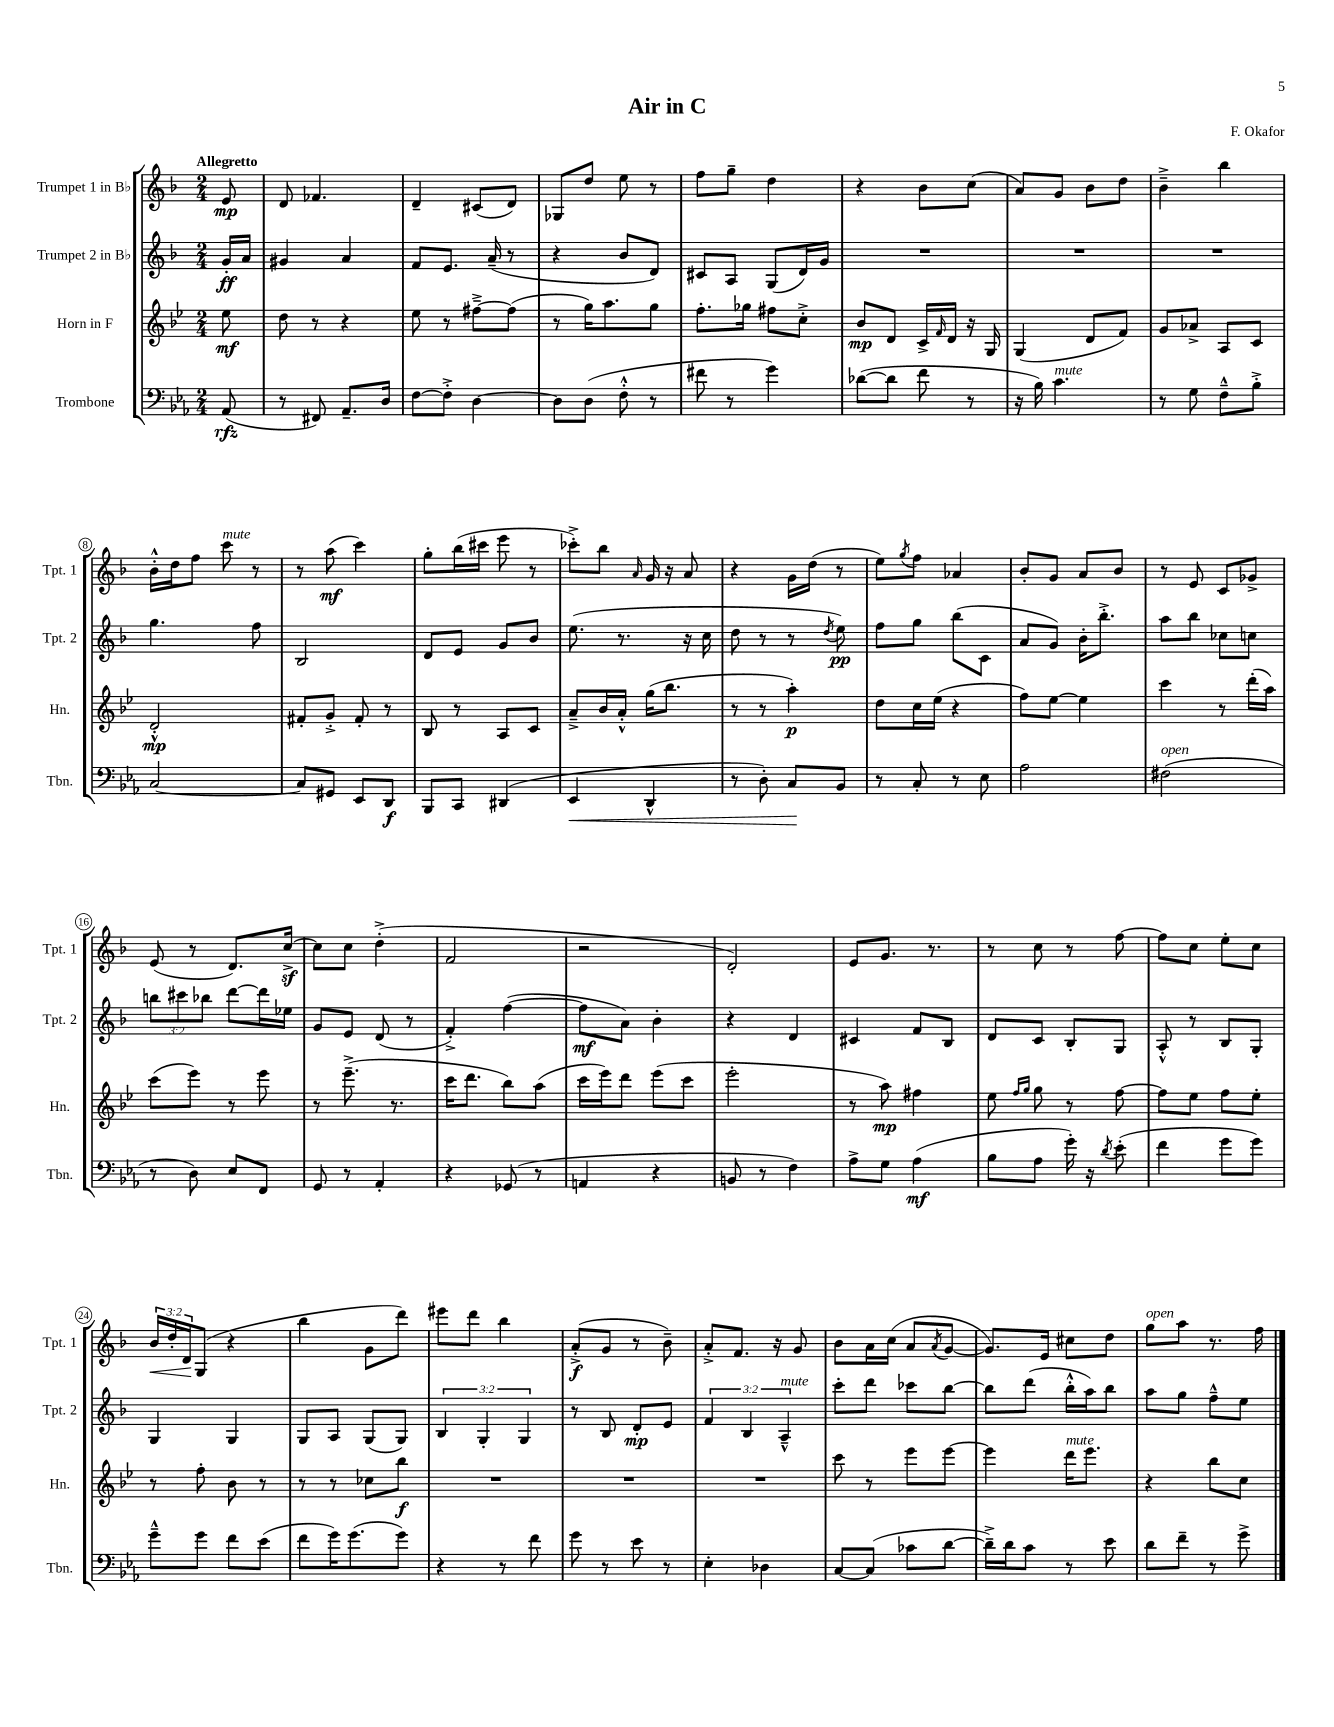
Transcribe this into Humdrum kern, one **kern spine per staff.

**kern	**dynam	**kern	**dynam	**kern	**dynam	**kern	**dynam
*part4	*part4	*part3	*part3	*part2	*part2	*part1	*part1
*staff4	*staff4	*staff3	*staff3	*staff2	*staff2	*staff1	*staff1
*I"Trombone	*	*I"Horn in F	*	*I"Trumpet 2 in B♭	*	*I"Trumpet 1 in B♭	*
*I'Tbn.	*	*I'Hn.	*	*I'Tpt. 2	*	*I'Tpt. 1	*
*clefF4	*	*clefG2	*	*clefG2	*	*clefG2	*
*k[b-e-a-]	*	*k[b-e-]	*	*k[b-]	*	*k[b-]	*
*M2/4	*	*M2/4	*	*M2/4	*	*M2/4	*
=	=	=	=	=	=	=	=
!	!	!	!	!	!	!LO:TX:a:B:t=Allegretto	!
(8AA-/	rfz	8ee-\	mf	16g'/LL	ff	8e/	mp
.	.	.	.	16a/JJ	.	.	.
=1	=1	=1	=1	=1	=1	=1	=1
8r	.	8dd\	.	4g#X/	.	8d/	.
8FF#X/)	.	8r	.	.	.	4.f-X/	.
8.AA-~/L	.	4r	.	4a/	.	.	.
16D/Jk	.	.	.	.	.	.	.
=2	=2	=2	=2	=2	=2	=2	=2
[8F\L	.	8ee-\	.	8f/L	.	4d~/	.
8F'^\J]	.	8r	.	8.e/J	.	.	.
[4D\	.	[8ff#X~^\L	.	.	.	(8c#X/L	.
.	.	.	.	(16a~/	.	.	.
.	.	(8ff#\J]	.	8r	.	8d/J)	.
=3	=3	=3	=3	=3	=3	=3	=3
8D\L]	.	8r	.	4r	.	8G-X/L	.
(8D\J	.	16gg\KL)	.	.	.	8dd/J	.
.	.	8.aa\	.	.	.	.	.
8F'^^\	.	.	.	8b-/L	.	8ee\	.
8r	.	8gg\J	.	8d/J)	.	8r	.
=4	=4	=4	=4	=4	=4	=4	=4
8f#X\	.	8.ff'\L	.	8c#X/L	.	8ff\L	.
8r	.	.	.	8A/J	.	8gg~\J	.
.	.	16gg-X\Jk	.	.	.	.	.
4g\)	.	8ff#X\L	.	(8G/L	.	4dd\	.
.	.	8cc'^\J	.	16d/L)	.	.	.
.	.	.	.	16g/JJ	.	.	.
=5	=5	=5	=5	=5	=5	=5	=5
([8d-X\L	.	8b-/L	mp	2r	.	4r	.
8d-\J]	.	8d/J	.	.	.	.	.
8f\	.	16c^/LL	.	.	.	8b-\L	.
.	.	16qqf/	.	.	.	.	.
.	.	16d/JJ	.	.	.	.	.
8r	.	16r	.	.	.	(8cc\J	.
.	.	16G/	.	.	.	.	.
=6	=6	=6	=6	=6	=6	=6	=6
16r	.	(4G/	.	2r	.	8a/L)	.
16B-\)	.	.	.	.	.	.	.
!LO:TX:a:i:t=mute	!	!	!	!	!	!	!
4.c\	.	.	.	.	.	8g/J	.
.	.	8d/L	.	.	.	8b-\L	.
.	.	8f/J)	.	.	.	8dd\J	.
=7	=7	=7	=7	=7	=7	=7	=7
8r	.	8g/L	.	2r	.	4b-~^\	.
8G\	.	8a-X^/J	.	.	.	.	.
8F~^^\L	.	8A/L	.	.	.	4bb-\	.
8B-'^\J	.	8c/J	.	.	.	.	.
!!LO:LB:g=z
=8	=8	=8	=8	=8	=8	=8	=8
[2C/	.	2d'^^/	mp	4.gg\	.	16b-'^^\LL	.
.	.	.	.	.	.	16dd\J	.
.	.	.	.	.	.	8ff\J	.
!	!	!	!	!	!	!LO:TX:a:i:t=mute	!
.	.	.	.	.	.	8ccc\	.
.	.	.	.	8ff\	.	8r	.
=9	=9	=9	=9	=9	=9	=9	=9
8C/L]	.	8f#X'/L	.	2B-/	.	8r	.
8GG#X/J	.	8g'^/J	.	.	.	(8aa\	mf
8EE-/L	.	8f#'/	.	.	.	4ccc\)	.
8DD/J	f	8r	.	.	.	.	.
=10	=10	=10	=10	=10	=10	=10	=10
8BBB-/L	.	8B-/	.	8d/L	.	8gg'\L	.
8CC/J	.	8r	.	8e/J	.	(16bb-\L	.
.	.	.	.	.	.	16ccc#X\JJ	.
(4DD#X/	.	8A/L	.	8g/L	.	8eee\	.
.	.	8c/J	.	8b-/J	.	8r	.
=11	=11	=11	=11	=11	=11	=11	=11
!	!LO:HP:b	!	!	!	!	!	!
4EE-/	<	8a~^/L	.	(8.ee\	.	8ccc-X'^\L)	.
.	.	16b-/L	.	.	.	8bb-\J	.
.	.	16a'^^/JJ	.	8.r	.	.	.
.	.	.	.	.	.	16qqa/	.
4DD^^/	.	(16gg\KL	.	.	.	16g/	.
.	.	8.bb-\J	.	.	.	16r	.
.	.	.	.	16r	.	8a/	.
.	.	.	.	16cc\	.	.	.
=12	=12	=12	=12	=12	=12	=12	=12
8r	.	8r	.	8dd\	.	4r	.
8D'\)	.	8r	.	8r	.	.	.
8C/L	.	4aa'\)	p	8r	.	16g\LL	.
.	.	.	.	.	.	(16dd\JJ	.
.	.	.	.	8qdd/	.	.	.
8BB-/J	[	.	.	8ee\)	pp	8r	.
=13	=13	=13	=13	=13	=13	=13	=13
8r	.	8dd\L	.	8ff\L	.	8ee\L)	.
.	.	.	.	.	.	8qgg/	.
8C'/	.	16cc\L	.	8gg\J	.	8ff\J	.
.	.	(16ee-\JJ	.	.	.	.	.
8r	.	4r	.	(8bb-\L	.	4a-X/	.
8E-\	.	.	.	8c\J	.	.	.
=14	=14	=14	=14	=14	=14	=14	=14
2A-\	.	8ff\L)	.	8a/L	.	8b-'/L	.
.	.	[8ee-\J	.	8g/J)	.	8g/J	.
.	.	4ee-\]	.	16b-'\KL	.	8a/L	.
.	.	.	.	8.bb-'^\J	.	.	.
.	.	.	.	.	.	8b-/J	.
=15	=15	=15	=15	=15	=15	=15	=15
!LO:TX:a:i:t=open	!	!	!	!	!	!	!
(2F#X\	.	4ccc\	.	8aa\L	.	8r	.
.	.	.	.	8bb-\J	.	8e/	.
.	.	8r	.	8cc-X\L	.	8c/L	.
.	.	(16ddd'\LL	.	8ccn\J	.	8g-X^/J	.
.	.	16aa\JJ)	.	.	.	.	.
!!LO:LB:g=z
=16	=16	=16	=16	=16	=16	=16	=16
8r	.	(8ccc\L	.	12bbn\L	.	(8e/	.
.	.	.	.	12ccc#X\	.	.	.
8D\)	.	8eee-\J)	.	.	.	8r	.
.	.	.	.	12bb-X\J	.	.	.
8E-/L	.	8r	.	[8ddd\L	.	8.d/L)	.
8FF/J	.	8eee-\	.	16ddd\L]	.	.	.
.	.	.	.	16ee-X\JJ	.	[16ccz^/Jk	.
=17	=17	=17	=17	=17	=17	=17	=17
8GG/	.	8r	.	8g/L	.	8cc\L]	.
8r	.	(8.eee-~^\	.	8e/J	.	8cc\J	.
4AA-'/	.	.	.	(8d/	.	(4dd'^\	.
.	.	8.r	.	.	.	.	.
.	.	.	.	8r	.	.	.
=18	=18	=18	=18	=18	=18	=18	=18
4r	.	16ccc\KL	.	4f'^/)	.	2f/	.
.	.	8.ddd\J	.	.	.	.	.
(8GG-X/	.	8bb-\L)	.	([4ff\	.	.	.
8r	.	(8aa\J	.	.	.	.	.
=19	=19	=19	=19	=19	=19	=19	=19
4AAn/	.	16ccc\LL	.	8ff\L]	mf	2r	.
.	.	16eee-\J)	.	.	.	.	.
.	.	8ddd\J	.	8a\J)	.	.	.
4r	.	(8eee-\L	.	4b-'\	.	.	.
.	.	8ccc\J	.	.	.	.	.
=20	=20	=20	=20	=20	=20	=20	=20
8BBn/	.	2eee-'\	.	4r	.	2d'/)	.
8r	.	.	.	.	.	.	.
4F\)	.	.	.	4d/	.	.	.
=21	=21	=21	=21	=21	=21	=21	=21
8A-^\L	.	8r	.	4c#X/	.	8e/L	.
8G\J	.	8aa\)	mp	.	.	8.g/J	.
(4A-\	mf	4ff#X\	.	8f/L	.	.	.
.	.	.	.	.	.	8.r	.
.	.	.	.	8B-/J	.	.	.
=22	=22	=22	=22	=22	=22	=22	=22
8B-\L	.	8ee-\	.	8d/L	.	8r	.
.	.	16qqff/LL	.	.	.	.	.
.	.	16qqgg/JJ	.	.	.	.	.
8A-\J	.	8gg\	.	8c/J	.	8cc\	.
16g'\)	.	8r	.	8B-'/L	.	8r	.
16r	.	.	.	.	.	.	.
8qd/	.	.	.	.	.	.	.
(8e-'\	.	[8ff\	.	8G/J	.	[8ff\	.
=23	=23	=23	=23	=23	=23	=23	=23
4f\	.	8ff\L]	.	8A'^^/	.	8ff\L]	.
.	.	8ee-\J	.	8r	.	8cc\J	.
8g\L	.	8ff\L	.	8B-/L	.	8ee'\L	.
8g\J)	.	8ee-'\J	.	8G'/J	.	8cc\J	.
!!LO:LB:g=z
=24	=24	=24	=24	=24	=24	=24	=24
!	!	!	!	!	!	!	!LO:HP:b
8g~^^\L	.	8r	.	4G/	.	24b-/LL	<
.	.	.	.	.	.	24dd'/	.
.	.	.	.	.	.	24d/J	.
8g\J	.	8ff'\	.	.	.	(8G/J	[
8f\L	.	8b-\	.	4G/	.	4r	.
(8e-\J	.	8r	.	.	.	.	.
=25	=25	=25	=25	=25	=25	=25	=25
8f\L	.	8r	.	8G/L	.	4bb-\	.
16g\K)	.	8r	.	8A/J	.	.	.
(8.g\	.	.	.	.	.	.	.
.	.	8cc-X\L	.	(8G/L	.	8g\L	.
8g\J)	.	8bb-\J	f	8G/J)	.	8ddd\J)	.
=26	=26	=26	=26	=26	=26	=26	=26
4r	.	2r	.	6B-/	.	8eee#X\L	.
.	.	.	.	.	.	8ddd\J	.
.	.	.	.	6G'/	.	.	.
8r	.	.	.	.	.	4bb-\	.
.	.	.	.	6G/	.	.	.
8f\	.	.	.	.	.	.	.
=27	=27	=27	=27	=27	=27	=27	=27
8g\	.	2r	.	8r	.	(8a'^/L	f
8r	.	.	.	8B-/	.	8g/J	.
8e-\	.	.	.	8d'/L	mp	8r	.
8r	.	.	.	8e/J	.	8b-~\)	.
=28	=28	=28	=28	=28	=28	=28	=28
4E-'\	.	2r	.	6f/	.	8a'^/L	.
.	.	.	.	.	.	8.f/J	.
.	.	.	.	6B-/	.	.	.
4D-X\	.	.	.	.	.	.	.
.	.	.	.	.	.	16r	.
!	!	!	!	!LO:TX:a:i:t=mute	!	!	!
.	.	.	.	6A~^^/	.	.	.
.	.	.	.	.	.	8g/	.
=29	=29	=29	=29	=29	=29	=29	=29
[8C/L	.	8ccc\	.	8ccc'\L	.	8b-\L	.
(8C/J]	.	8r	.	8ddd\J	.	16a\L	.
.	.	.	.	.	.	(16cc\JJ	.
8c-X\L	.	8eee-\L	.	8ccc-X\L	.	8a/L	.
.	.	.	.	.	.	8qa/	.
[8d\J	.	[8eee-\J	.	[8bb-\J	.	[8g/J	.
=30	=30	=30	=30	=30	=30	=30	=30
16d~^\LL])	.	4eee-\]	.	8bb-\L]	.	8.g/L])	.
16d\J	.	.	.	.	.	.	.
8c\J	.	.	.	(8ddd\J	.	.	.
.	.	.	.	.	.	16e/Jk	.
!	!	!LO:TX:a:i:t=mute	!	!	!	!	!
8r	.	16ddd\KL	.	16bb-'^^\LL	.	8cc#X\L	.
.	.	8.eee-\J	.	16aa\J)	.	.	.
8e-\	.	.	.	8bb-\J	.	8dd\J	.
=31	=31	=31	=31	=31	=31	=31	=31
!	!	!	!	!	!	!LO:TX:a:i:t=open	!
8d\L	.	4r	.	8aa\L	.	8gg\L	.
8f~\J	.	.	.	8gg\J	.	8aa\J	.
8r	.	8bb-\L	.	8ff~^^\L	.	8.r	.
8g^\	.	8cc\J	.	8ee\J	.	.	.
.	.	.	.	.	.	16ff\	.
==	==	==	==	==	==	==	==
*-	*-	*-	*-	*-	*-	*-	*-
